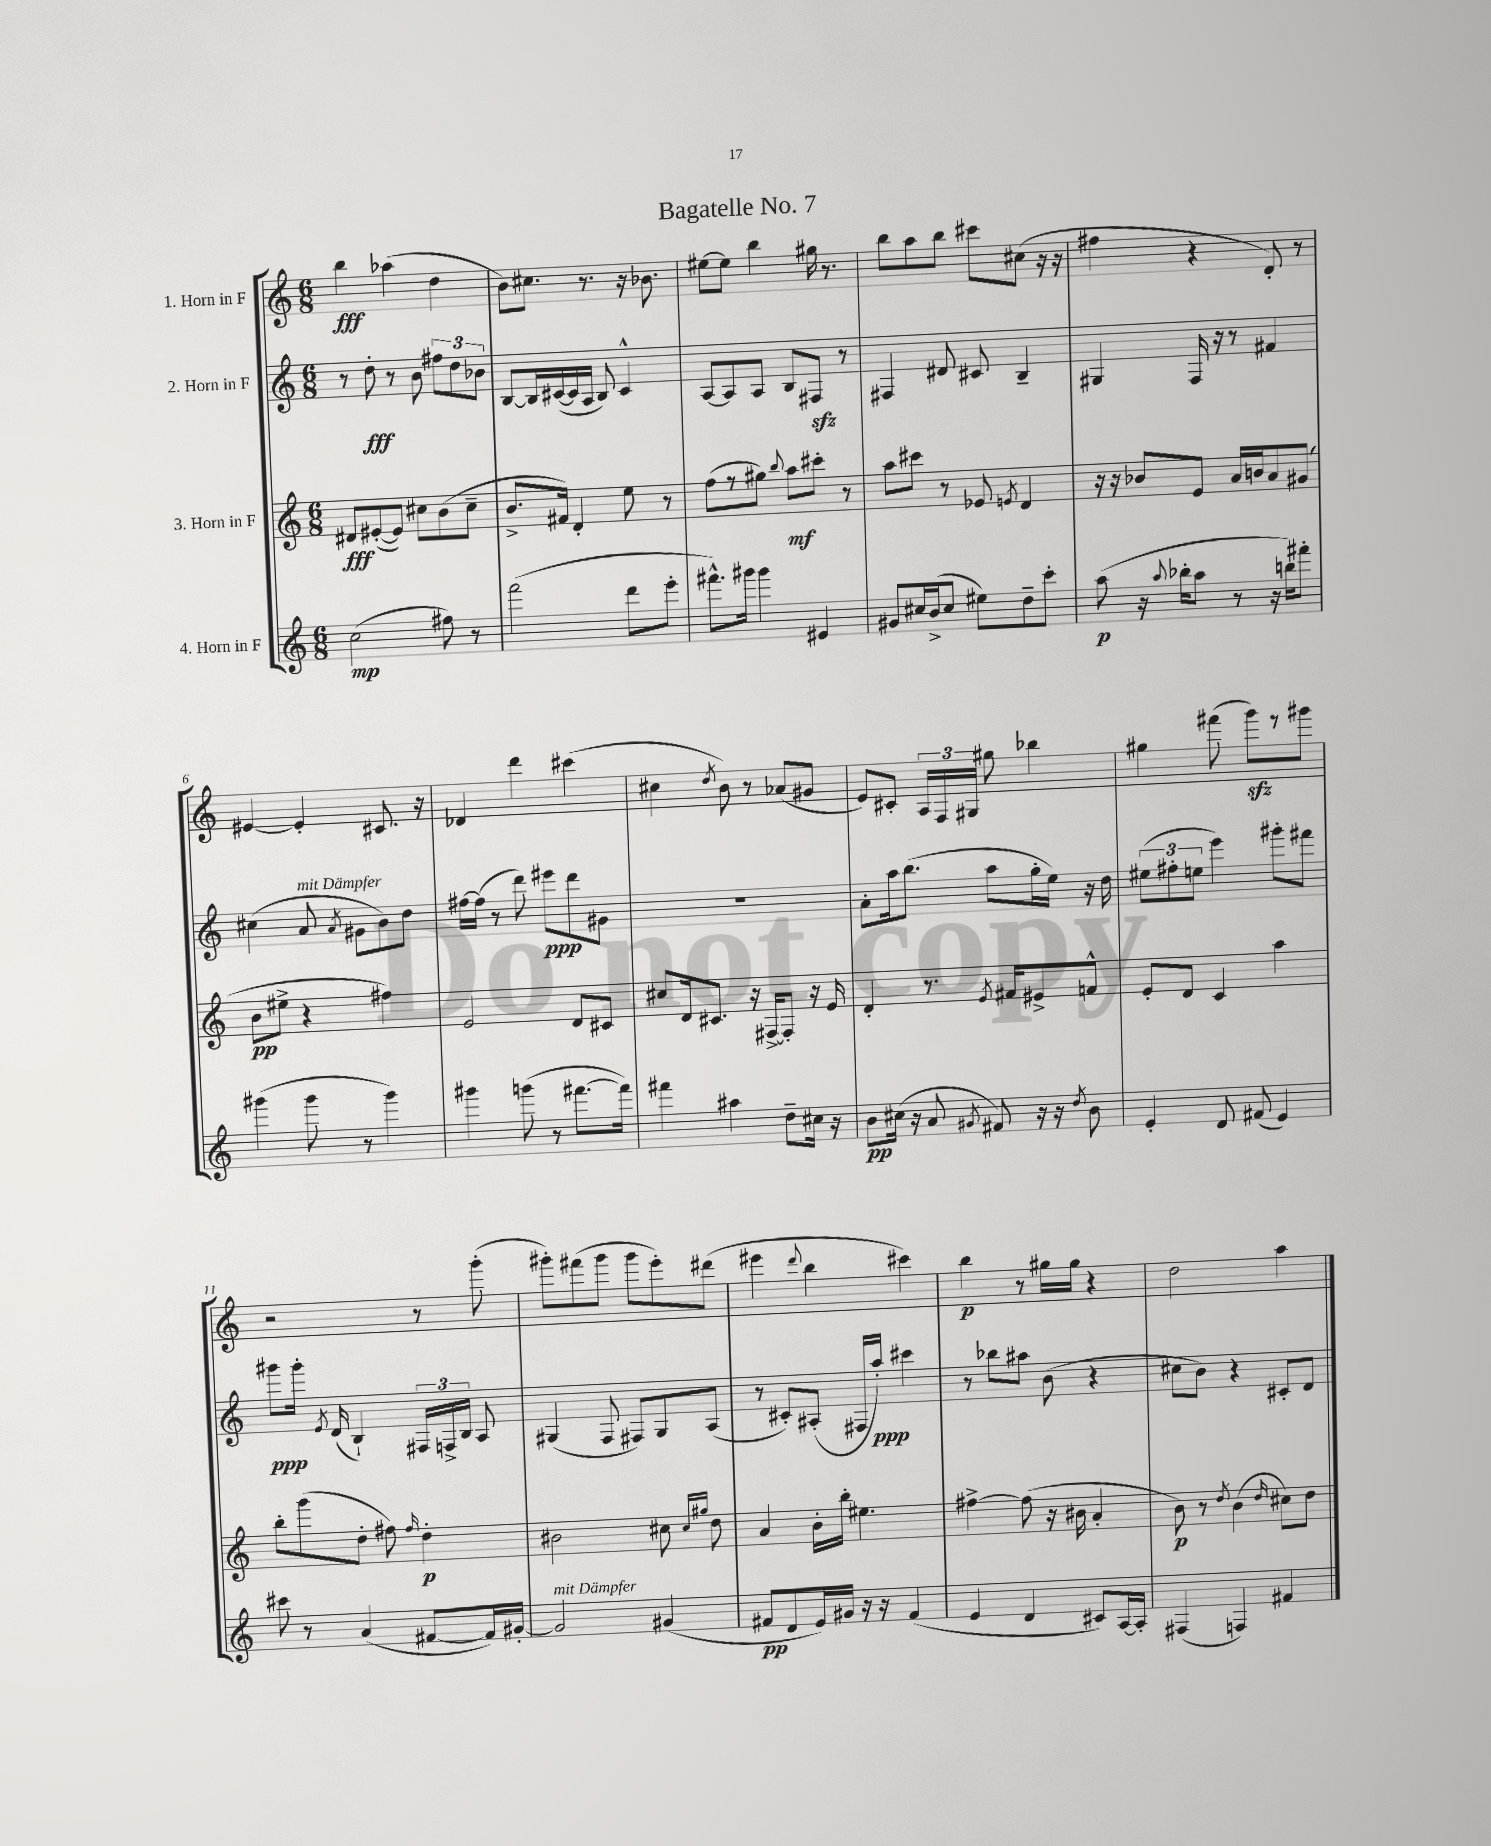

**kern	**kern	**kern	**kern
*staff4	*staff3	*staff2	*staff1
*clefG2	*clefG2	*clefG2	*clefG2
*k[]	*k[]	*k[]	*k[]
*M6/8	*M6/8	*M6/8	*M6/8
(2cc	8d#	8r	4bb
.	([8e#'	8dd'	.
.	8e#])	8r	(4aa-
.	8cc#	8b	.
8ff#)	(8b	12ff#	4dd
.	.	12dd	.
8r	8cc#~	.	.
.	.	12b-	.
=	=	=	=
(2fff	8.b^	[8B	8b)
.	.	16B]	8.cc#
.	16f#)	([16c#	.
.	4d'	16c#]	.
.	.	16A	8.r
.	.	8B)	.
8ddd	8ee	4c#^^	16r
.	.	.	8.b-
8eee'	8r	.	.
=	=	=	=
8.fff#^^)	(8ff	[8A	[8ee#
.	8r	8A]	8ee#]
16ggg#	.	.	.
4ggg#	8gg#)	8A	4bb
.	8qqbb	.	.
.	8aa	8B	.
4e#	8ccc#'	8F#	16gg#
.	.	.	8.r
.	8r	8r	.
=	=	=	=
8g#	8aa	4F#	8bb
16cc#	8ccc#	.	8aa
(16b^	.	.	.
8cc#	8r	8d#	8bb
8ee#)	8e-	8c#	8ccc#
.	8qe	.	.
8dd~	4d	4B~	(8cc#
8ccc'	.	.	16r
.	.	.	16r
=	=	=	=
(8aa	16r	4G#	4ff#
.	16r	.	.
16r	8b-	.	.
8qqaa	.	.	.
16bb-'	.	.	.
8aa	8e	16F	4r
.	.	16r	.
8r	16a	8r	.
.	16b	.	.
16r	8a	4f#	8d')
16bb)	.	.	.
8fff#'	(8g#	.	8r
=	=	=	=
(4ggg#	8b	(4cc#	[4e#
.	8ee#^	.	.
8ggg#	4r	8a	4e#']
.	.	8qa	.
8r	.	8g#	.
4ggg#)	4ff#)	8b)	8.c#
.	.	8dd	.
.	.	.	16r
=	=	=	=
4ggg#	2e	[16ff#	4d-
.	.	(16ff#]	.
.	.	8r	.
(8ggg	.	8ddd)	4ddd
8r	.	8eee#	.
[8.fff#	8d	8ddd	(4ccc#
.	8c#	8g#	.
16fff#])	.	.	.
=	=	=	=
4fff#	8cc#	2.r	4cc#
.	16d	.	.
.	8.c#	.	.
.	.	.	8qdd
4aa#	.	.	8b)
.	16r	.	8r
.	[16F#^	.	.
8dd~	8F#']	.	(8a-
16cc#	16r	.	8g#
16r	16e	.	.
=	=	=	=
8b	4d'	8a'	8e)
(16cc#	.	16aa	8c#'
16r	.	(8.bb	.
8a	8.r	.	24A
.	.	.	24F
.	.	.	24G#
8qg#	.	.	.
8f#)	.	8aa	8gg#
.	8qe	.	.
.	16f#	.	.
16r	8e#^	16gg'	4bb-
16r	.	16ee)	.
8qdd	.	.	.
8b	8f^^	16r	.
.	.	16dd	.
=	=	=	=
4e'	8e'	(12ee#	4gg#
.	.	12ff#'	.
.	8d	.	.
.	.	12ee	.
8d	4c	4eee)	(8fff#
(8f#	.	.	8ggg)
4e)	4aa	8ggg#'	8r
.	.	8fff#	8ggg#
=	=	=	=
8ccc#	8bb'	8ggg#	2r
8r	(8ggg	16ggg#'	.
.	.	8qe	.
.	.	(16d	.
(4a	8dd'	4B`)	.
.	8ff#)	.	.
.	16qqff#	.	.
[8f#	4dd'	24F#	8r
.	.	24F^	.
.	.	24B	.
16f#])	.	8A	(8ggg'
[16g#'	.	.	.
=	=	=	=
2g#]	2b#	(4G#	8ggg#')
.	.	.	(8fff#
.	.	8F	8ggg#
.	.	8F#)	8ggg#
(4g#	8cc#	8G#	8eee')
.	16qqcc#	.	.
.	16qqgg#	.	.
.	8dd	(8A	(8ddd#
=	=	=	=
8f#	4a	8r	4eee#
8d	.	8c#')	.
.	.	.	8qqddd
16e)	16b'	(8A#'	4bb
16g#	16bb'	.	.
16r	4.ee#	16F#	.
16r	.	16aa')	.
(4f#	.	4ccc#	4ccc#)
=	=	=	=
4e	[4ff#^	8r	4bb
.	.	8bb-	.
4d	(8ff#]	8aa#	8r
.	16r	(8b	16gg#
.	16b#	.	16gg#
8c#)	4a'	4r	4r
[16A	.	.	.
16A']	.	.	.
=	=	=	=
(4F#	8b)	8cc#	2dd
.	8r	8b)	.
.	8qdd	.	.
4F)	(4b	4r	.
.	16qqdd	.	.
4f#	8cc#)	8c#'	4aa
.	8dd	8d	.
==	==	==	==
*-	*-	*-	*-
